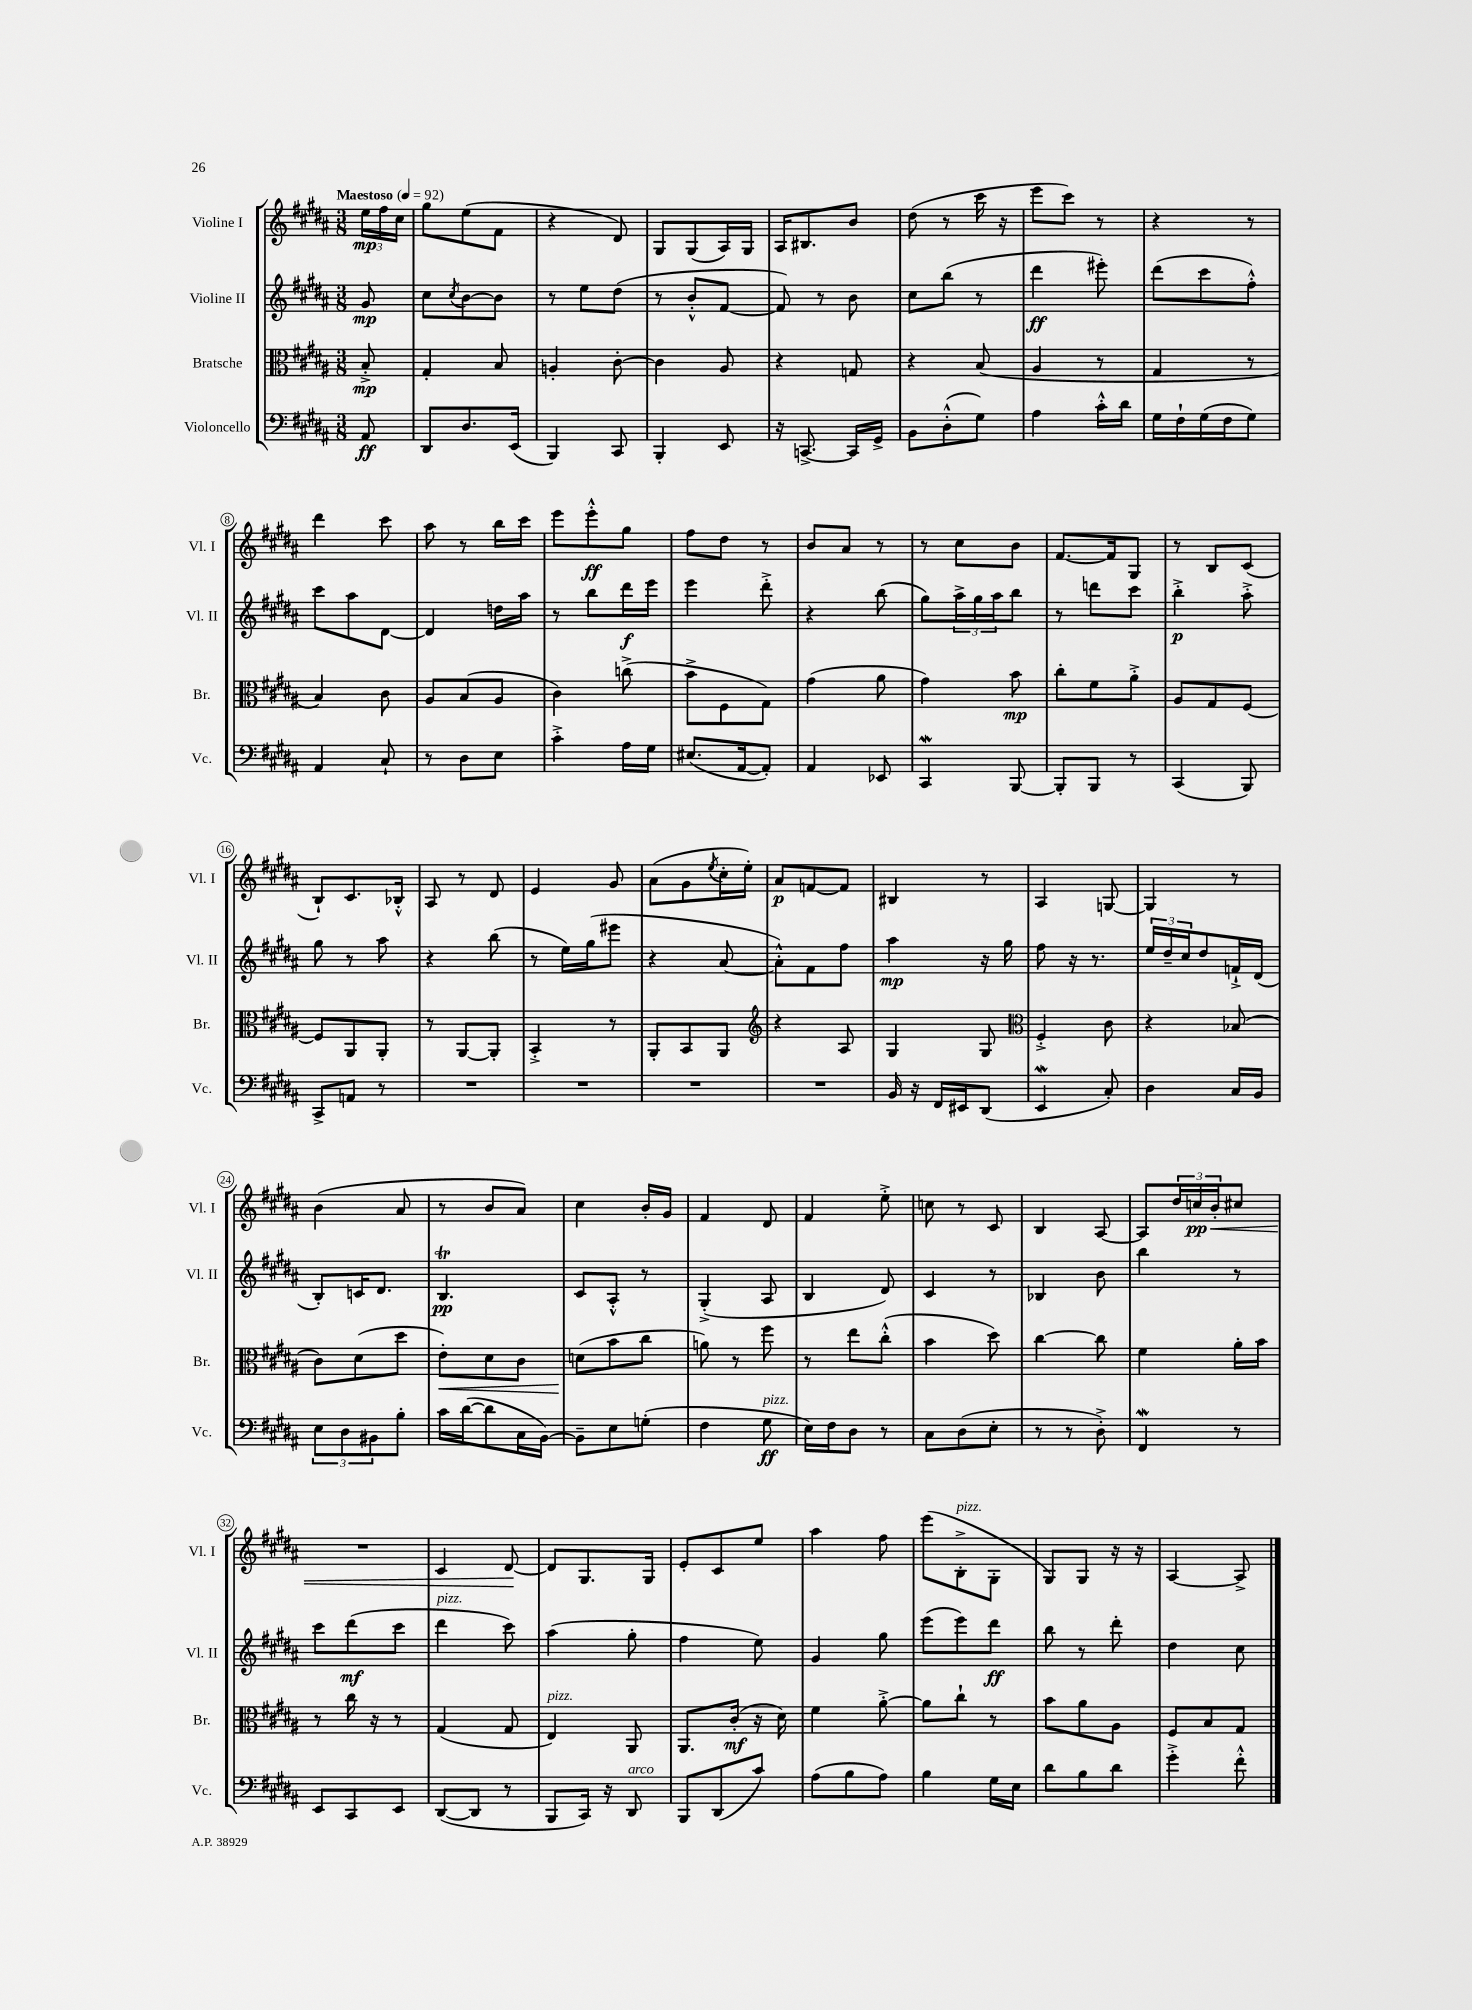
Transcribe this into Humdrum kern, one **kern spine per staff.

**kern	**kern	**kern	**kern
*staff4	*staff3	*staff2	*staff1
*clefF4	*clefC3	*clefG2	*clefG2
*k[f#c#g#d#a#]	*k[f#c#g#d#a#]	*k[f#c#g#d#a#]	*k[f#c#g#d#a#]
*M3/8	*M3/8	*M3/8	*M3/8
*MM92	*MM92	*MM92	*MM92
8AA#	8B'^	8g#	24ee
.	.	.	24ff#
.	.	.	24cc#
=	=	=	=
8DD#	4G#'	8cc#	8gg#
.	.	8qcc#	.
8.D#	.	[8b	(8ee
.	8B	8b]	8f#
(16EE	.	.	.
=	=	=	=
4BBB)	4A'	8r	4r
.	.	8ee	.
8CC#	[8c#'	(8dd#	8d#)
=	=	=	=
4BBB'	4c#]	8r	8G#
.	.	8b'^^	(8G#
8EE	8A#	[8f#	16A#)
.	.	.	16G#
=	=	=	=
16r	4r	8f#])	16A#
[8.CC^	.	.	8.B#
.	.	8r	.
16CC]	8G	8b	8b
16GG#^	.	.	.
=	=	=	=
8BB	4r	8cc#	(8dd#
(8D#'^^	.	(8bb	8r
8G#)	(8B	8r	16ccc#
.	.	.	16r
=	=	=	=
4A#	4A#	4ddd#	8eee
.	.	.	8ccc#)
16c#'^^	8r	8eee#')	8r
16d#	.	.	.
=	=	=	=
16G#	4G#	(8ddd#	4r
16F#`	.	.	.
(16G#	.	8ccc#	.
16F#	.	.	.
8G#)	8r	8ff#'^^)	8r
=	=	=	=
4AA#	4B)	8ccc#	4ddd#
.	.	8aa#	.
8C#`	8c#	[8d#	8ccc#
=	=	=	=
8r	8A#	4d#]	8aa#
8D#	(8B	.	8r
8E	8A#	16dd	16bb
.	.	16aa#	16ccc#
=	=	=	=
4c#'^	4c#)	8r	8eee
.	.	8bb	8eee'^^
16A#	(8cc^	16ddd#	8gg#
16G#	.	16eee	.
=	=	=	=
(8.E#	8b^	4eee	8ff#
.	8F#	.	8dd#
[16AA#	.	.	.
8AA#'])	8G#)	8ddd#'^	8r
=	=	=	=
4AA#	(4g#	4r	8b
.	.	.	8a#
8EE-	8a#	(8bb	8r
=	=	=	=
4CC#	4g#)	8gg#)	8r
.	.	24aa#^	8cc#
.	.	24gg#	.
.	.	24aa#	.
[8BBB	8b	8bb	8b
=	=	=	=
8BBB']	8cc#'	8r	[8.f#
8BBB	8f#	8ddd	.
.	.	.	16f#]
8r	8a#'^	8ccc#	8G#
=	=	=	=
(4CC#	8A#	4bb'^	8r
.	8G#	.	8B
8BBB)	[8F#	8aa#'^	(8c#
=	=	=	=
8CC#^	8F#]	8gg#	8B`)
8AA	8AA#	8r	8.c#
8r	8AA#'	8aa#	.
.	.	.	16B-'^^
=	=	=	=
4.r	8r	4r	8A#
.	[8AA#	.	8r
.	8AA#']	(8bb	8d#
=	=	=	=
4.r	4BB'^	8r	4e
.	.	16ee)	.
.	.	(16gg#	.
.	8r	8eee#	8g#
=	=	=	=
4.r	8AA#'	4r	(8a#
.	8BB	.	8g#
.	.	.	8qee
.	8AA#	[8a#	16cc#'
.	.	.	16ee')
=	=	=	=
*	*clefG2	*	*
4.r	4r	8a#'^^])	8a#
.	.	8f#	[8f
.	8A#	8ff#	8f]
=	=	=	=
16BB	4G#	4aa#	4B#
16r	.	.	.
16FF#	.	.	.
16EE#	.	.	.
(8DD#	8G#	16r	8r
.	.	16gg#	.
=	=	=	=
*	*clefC3	*	*
4EE	4F#'^	8ff#	4A#
.	.	16r	.
.	.	8.r	.
8C#')	8c#	.	[8G
=	=	=	=
4D#	4r	24ee	4G]
.	.	24dd#~	.
.	.	24cc#	.
.	.	8dd#	.
16C#	(8B-	16f`^	8r
16BB	.	(16d#	.
=	=	=	=
12E	8c#)	8B')	(4b
12D#	.	.	.
.	(8d#	16c	.
12BB#	.	.	.
.	.	8.d#	.
8B'	8dd#	.	8a#
=	=	=	=
16c#	8e')	4.B	8r
([16d#	.	.	.
8d#]	8d#	.	8b
16C#	8c#	.	8a#)
[16BB)	.	.	.
=	=	=	=
8BB~]	(8d	8c#	4cc#
8E	8b	8A#'^^	.
(8G'	8cc#	8r	16b'
.	.	.	16g#
=	=	=	=
4F#	8a)	(4G#'^	4f#
.	8r	.	.
8G#	8ff#	8A#	8d#
=	=	=	=
16E)	8r	4B	4f#
16F#	.	.	.
8D#	8ee	.	.
8r	(8cc#'^^	8d#)	8ee'^
=	=	=	=
8C#	4b	4c#	8cc
(8D#	.	.	8r
8E'	8dd#)	8r	8c#
=	=	=	=
8r	[4cc#	4B-	4B
8r	.	.	.
8D#'^)	8cc#]	8b	[8A#
=	=	=	=
4FF#	4f#	4bb	8A#]
.	.	.	24dd#
.	.	.	24cc
.	.	.	24b'
8r	16a#'	8r	8cc#
.	16b	.	.
=	=	=	=
8EE	8r	8ccc#	4.r
8CC#	16cc#	(8ddd#	.
.	16r	.	.
8EE	8r	8ccc#	.
=	=	=	=
([8DD#	(4G#	4ddd#	4c#
8DD#]	.	.	.
8r	8G#	8ccc#)	[8d#
=	=	=	=
8BBB	4E)	(4aa#	8d#]
16CC#)	.	.	8.G#
16r	.	.	.
8DD#	8AA#	8gg#'	.
.	.	.	16G#
=	=	=	=
8BBB	8.AA#	4ff#	8e'
(8DD#	.	.	8c#
.	(16c#'	.	.
8c#)	16r	8ee)	8ee
.	16d#)	.	.
=	=	=	=
(8A#	4f#	4g#	4aa#
8B	.	.	.
8A#)	[8a#'^	8gg#	8ff#
=	=	=	=
4B	8a#]	(8eee	(8eee
.	8cc#`	8eee)	8B'^
16G#	8r	8ddd#	8G#'
16E	.	.	.
=	=	=	=
8d#	8b	8bb	8G#)
8B	8a#	8r	8G#
8d#	8A#	8ddd#'	16r
.	.	.	16r
=	=	=	=
4g#'^	8F#	4dd#	[4A#
.	8B	.	.
8f#'^^	8G#	8cc#	8A#^]
==	==	==	==
*-	*-	*-	*-
